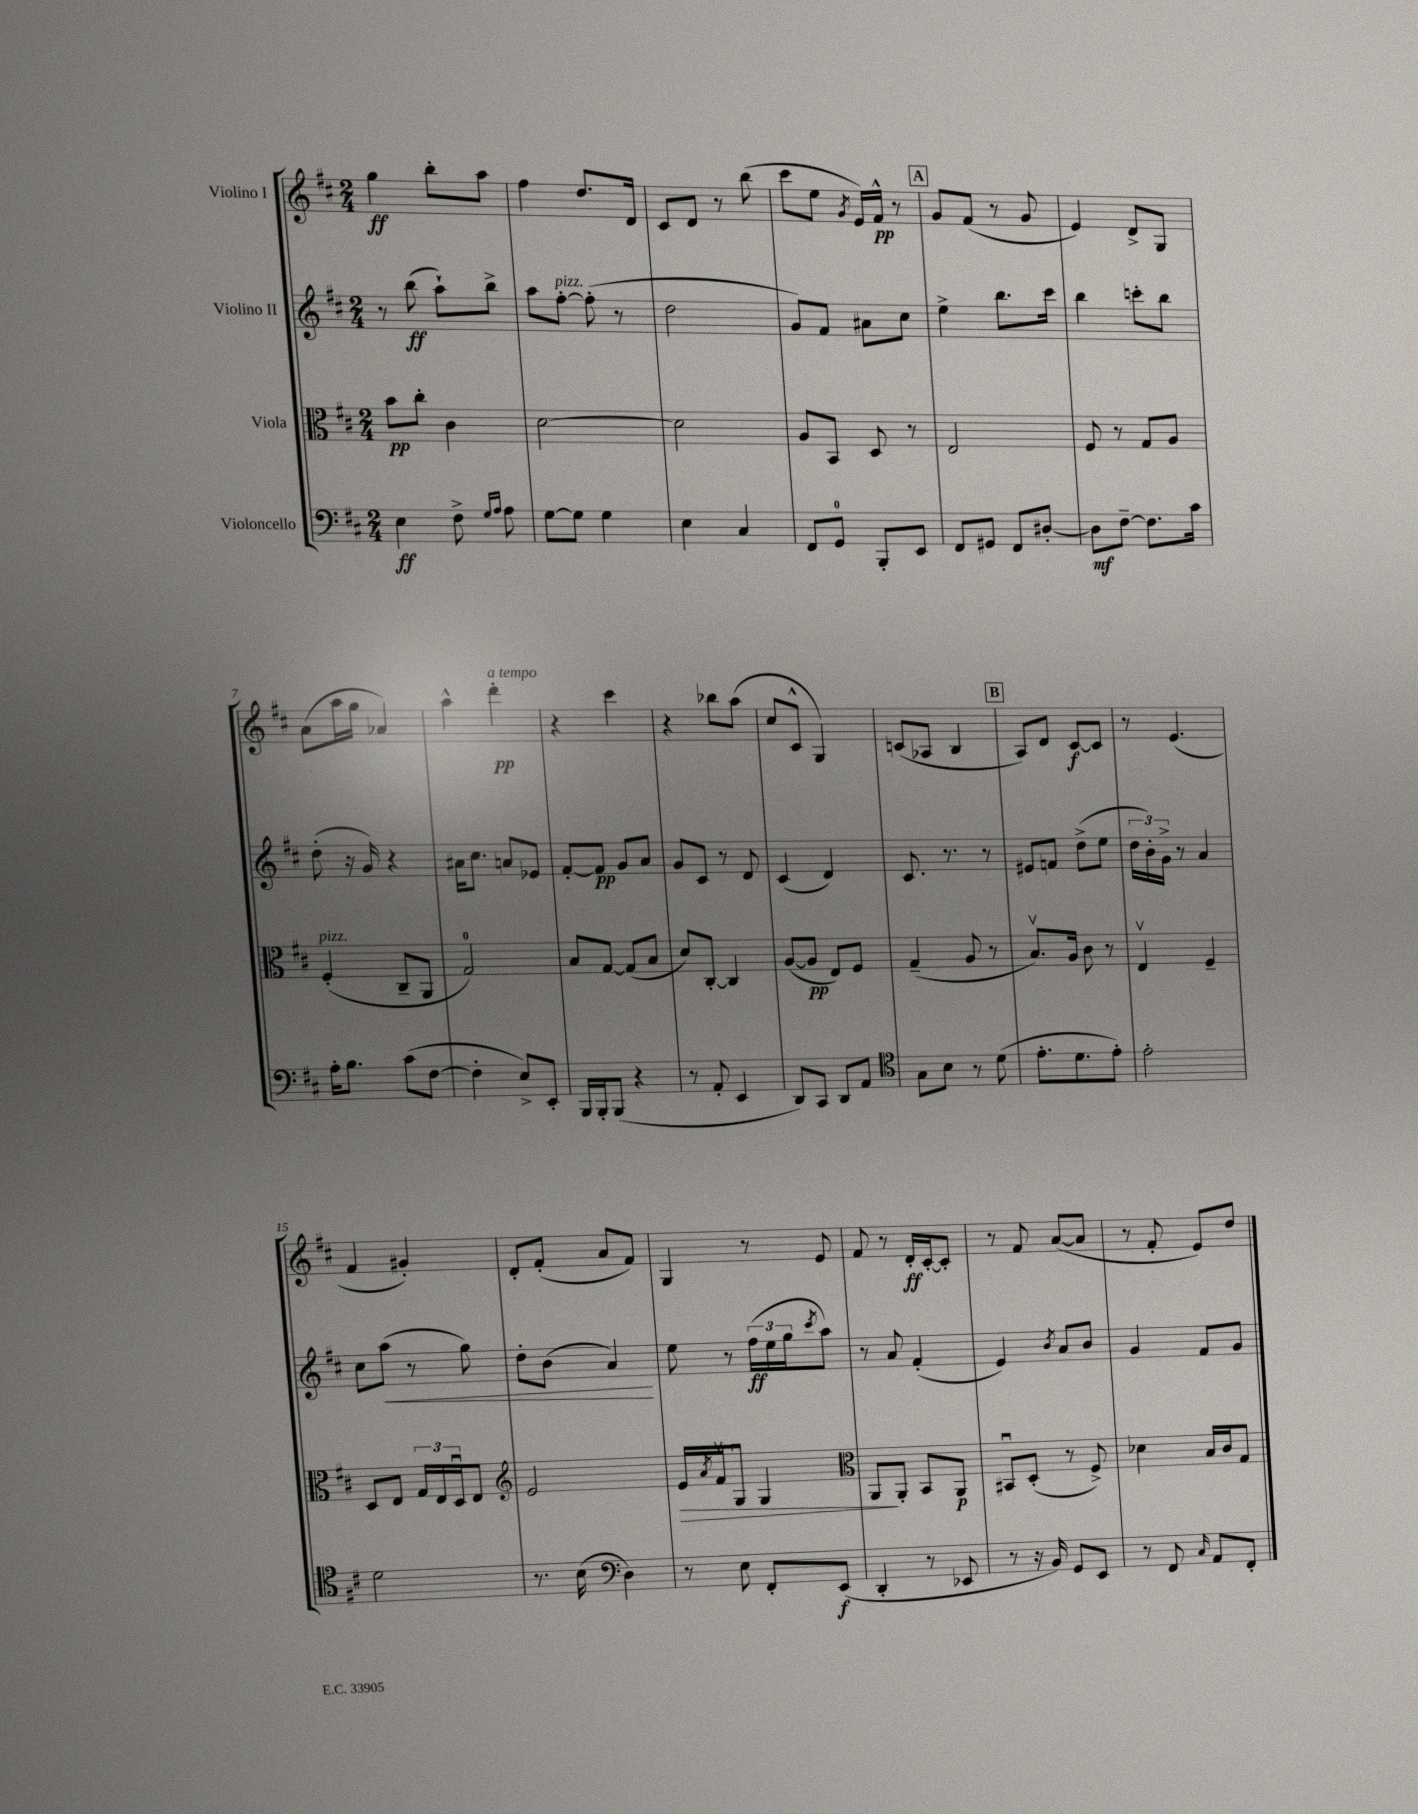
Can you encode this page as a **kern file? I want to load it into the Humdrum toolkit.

**kern	**dynam	**kern	**dynam	**kern	**dynam	**kern	**dynam
*part4	*part4	*part3	*part3	*part2	*part2	*part1	*part1
*staff4	*staff4	*staff3	*staff3	*staff2	*staff2	*staff1	*staff1
*I"Violoncello	*	*I"Viola	*	*I"Violino II	*	*I"Violino I	*
*clefF4	*	*clefC3	*	*clefG2	*	*clefG2	*
*k[f#c#]	*	*k[f#c#]	*	*k[f#c#]	*	*k[f#c#]	*
*M2/4	*	*M2/4	*	*M2/4	*	*M2/4	*
=1	=1	=1	=1	=1	=1	=1	=1
4E\	ff	8b\L	pp	8r	.	4gg\	ff
.	.	8cc#'\J	.	(8bb\	ff	.	.
8F#^\	.	4c#\	.	8aa`\L)	.	8bb'\L	.
16qqG/LL	.	.	.	.	.	.	.
16qqA/JJ	.	.	.	.	.	.	.
8A\	.	.	.	8bb^\J	.	8aa\J	.
=2	=2	=2	=2	=2	=2	=2	=2
[8G\L	.	[2d\	.	8aa\L	.	4ff#\	.
!	!	!	!	!LO:TX:a:i:t=pizz.	!	!	!
8G\J]	.	.	.	[8ff#'\J	.	.	.
4G\	.	.	.	(8ff#'\]	.	8.dd/L	.
.	.	.	.	8r	.	.	.
.	.	.	.	.	.	16d/Jk	.
=3	=3	=3	=3	=3	=3	=3	=3
4E\	.	2d\]	.	2dd\	.	8c#/L	.
.	.	.	.	.	.	8d/J	.
4C#/	.	.	.	.	.	8r	.
.	.	.	.	.	.	(8bb\	.
=4	=4	=4	=4	=4	=4	=4	=4
8FF#/L	.	8A/L	.	8g/L)	.	8ccc#\L	.
8GG/J	.	8BB/J	.	8f#/J	.	8ee\J	.
.	.	.	.	.	.	8qg/	.
8BBB'/L	.	8D/	.	8a#X\L	.	16e/LL)	.
.	.	.	.	.	.	16f#^^/JJ	pp
8EE/J	.	8r	.	8cc#\J	.	8r	.
!!LO:REH:place=s1:t=A
=5	=5	=5	=5	=5	=5	=5	=5
8FF#/L	.	2E/	.	4ee^\	.	8g/L	.
8GG#X/J	.	.	.	.	.	(8f#/J	.
8FF#/L	.	.	.	8.bb\L	.	8r	.
[8D#X'/J	.	.	.	.	.	8g/	.
.	.	.	.	16ccc#\Jk	.	.	.
=6	=6	=6	=6	=6	=6	=6	=6
8D#\L]	mf	8F#/	.	4bb\	.	4e/)	.
[8F#~\J	.	8r	.	.	.	.	.
8.F#\L]	.	8G/L	.	8cccn'\L	.	8d^/L	.
.	.	8A/J	.	8bb\J	.	8G/J	.
16c#\Jk	.	.	.	.	.	.	.
!!LO:LB:g=z
=7	=7	=7	=7	=7	=7	=7	=7
!	!	!LO:TX:a:i:t=pizz.	!	!	!	!	!
16A'\KL	.	(4F#'/	.	(8dd'\	.	(8a\L	.
8.B\J	.	.	.	.	.	.	.
.	.	.	.	16r	.	16aa\L	.
.	.	.	.	16g/)	.	16gg\JJ	.
(8c#\L	.	8C#~/L	.	4r	.	4a-X/)	.
[8F#\J	.	8AA/J	.	.	.	.	.
=8	=8	=8	=8	=8	=8	=8	=8
4F#'\]	.	2G/)	.	16a#X\KL	.	4aa^^\	.
.	.	.	.	8.cc#\J	.	.	.
!	!	!	!	!	!	!LO:TX:a:i:t=a tempo	!
8E^/L)	.	.	.	8an/L	.	4ddd'\	pp
8EE'/J	.	.	.	8e-X/J	.	.	.
=9	=9	=9	=9	=9	=9	=9	=9
16BBB/LL	.	8B/L	.	[8f#'/L	.	4r	.
16BBB'/J	.	.	.	.	.	.	.
(8BBB/J	.	[8G/J	.	8f#/J]	pp	.	.
4r	.	(8G/L]	.	8g/L	.	4ccc#\	.
.	.	8B/J	.	8a/J	.	.	.
=10	=10	=10	=10	=10	=10	=10	=10
8r	.	8d/L)	.	8g/L	.	4r	.
8AA'/	.	[8C#'/J	.	8c#/J	.	.	.
4EE/	.	4C#/]	.	8r	.	8bb-X\L	.
.	.	.	.	8d/	.	(8aa\J	.
=11	=11	=11	=11	=11	=11	=11	=11
8DD/L)	.	([8A/L	.	(4c#/	.	8cc#/L	.
8CC#/J	.	8A/J]	pp	.	.	8c#^^/J	.
8DD/L	.	8E/L)	.	4d/)	.	4G/)	.
8AA/J	.	8F#/J	.	.	.	.	.
=12	=12	=12	=12	=12	=12	=12	=12
*clefC4	*	*	*	*	*	*	*
8G\L	.	(4G~/	.	8.c#/	.	(8cn/L	.
8B\J	.	.	.	.	.	8A-X/J	.
.	.	.	.	8.r	.	.	.
8r	.	8A/	.	.	.	4B/	.
(8d\	.	8r	.	8r	.	.	.
!!LO:REH:place=s1:t=B
=13	=13	=13	=13	=13	=13	=13	=13
8.e'\L	.	8.Bv/L)	.	8e#X/L	.	8A/L)	.
.	.	.	.	8fn/J	.	8d/J	.
8.d\	.	16A/Jk	.	.	.	.	.
.	.	8c#\	.	(8dd^\L	.	[8c#/L	f
8e'\J)	.	8r	.	8ee\J	.	8c#/J]	.
=14	=14	=14	=14	=14	=14	=14	=14
2e'\	.	4Ev/	.	24dd\LL	.	8r	.
.	.	.	.	24b'\)	.	.	.
.	.	.	.	24g^\JJ	.	.	.
.	.	.	.	8r	.	(4.e/	.
.	.	4F#~/	.	4a/	.	.	.
!!LO:LB:g=z
=15	=15	=15	=15	=15	=15	=15	=15
2d\	.	8D/L	.	8cc#\L	.	4f#/	.
!	!	!	!	!	!LO:HP:b	!	!
.	.	8E/J	.	(8aa\J	<	.	.
.	.	24G/LL	.	8r	.	4g#X'/)	.
.	.	24E/	.	.	.	.	.
.	.	24Du/J	.	.	.	.	.
.	.	8E/J	.	8gg\)	.	.	.
=16	=16	=16	=16	=16	=16	=16	=16
*	*	*clefG2	*	*	*	*	*
8.r	.	2e/	.	8dd'\L	.	8d'/L	.
.	.	.	.	(8b\J	.	(8f#'/J	.
(16B\	.	.	.	.	.	.	.
*clefF4	*	*	*	*	*	*	*
4D\)	.	.	.	4a/)	.	8a/L	.
.	.	.	.	.	.	8f#/J)	.
.	.	.	.	.	[	.	.
=17	=17	=17	=17	=17	=17	=17	=17
!	!	!	!LO:HP:b	!	!	!	!
8r	.	16e/LL	>	8ee\	.	4G/	.
.	.	8qa/	.	.	.	.	.
.	.	16f#v/J	.	.	.	.	.
8E\	.	8Gu/J	.	8r	.	.	.
8FF#'/L	.	4G/	.	(24ff#\LL	ff	8r	.
.	.	.	.	24ee\	.	.	.
.	.	.	.	24gg\J	.	.	.
.	.	.	.	8qccc#/	.	.	.
(8EE/J	f	.	.	8aa\J)	.	8e/	.
=18	=18	=18	=18	=18	=18	=18	=18
*	*	*clefC3	*	*	*	*	*
4DD'/	.	8AA/L	.	8r	.	8f#/	.
.	.	8AA'/J	]	8a/	.	8r	.
8r	.	8BB/L	.	(4f#'/	.	16d'/LL	ff
.	.	.	.	.	.	[16c#'/J	.
8EE-X/	.	8AA/J	p	.	.	8c#'/J]	.
=19	=19	=19	=19	=19	=19	=19	=19
8r	.	8BB#Xu/L	.	4e/)	.	8r	.
16r	.	(8D'/J	.	.	.	8f#/	.
16BB/)	.	.	.	.	.	.	.
.	.	.	.	8qb/	.	.	.
8GG/L	.	8r	.	8a/L	.	([8a/L	.
8EE/J	.	8F#^/)	.	8b/J	.	8a/J]	.
=20	=20	=20	=20	=20	=20	=20	=20
8r	.	4d-X\	.	4g/	.	8r	.
8FF#/	.	.	.	.	.	8f#'/	.
16qqC#/	.	.	.	.	.	.	.
8AA/L	.	16B/LL	.	8f#/L	.	8e/L)	.
.	.	16c#/J	.	.	.	.	.
8FF#'/J	.	8G/J	.	8g/J	.	8dd/J	.
==	==	==	==	==	==	==	==
*-	*-	*-	*-	*-	*-	*-	*-
